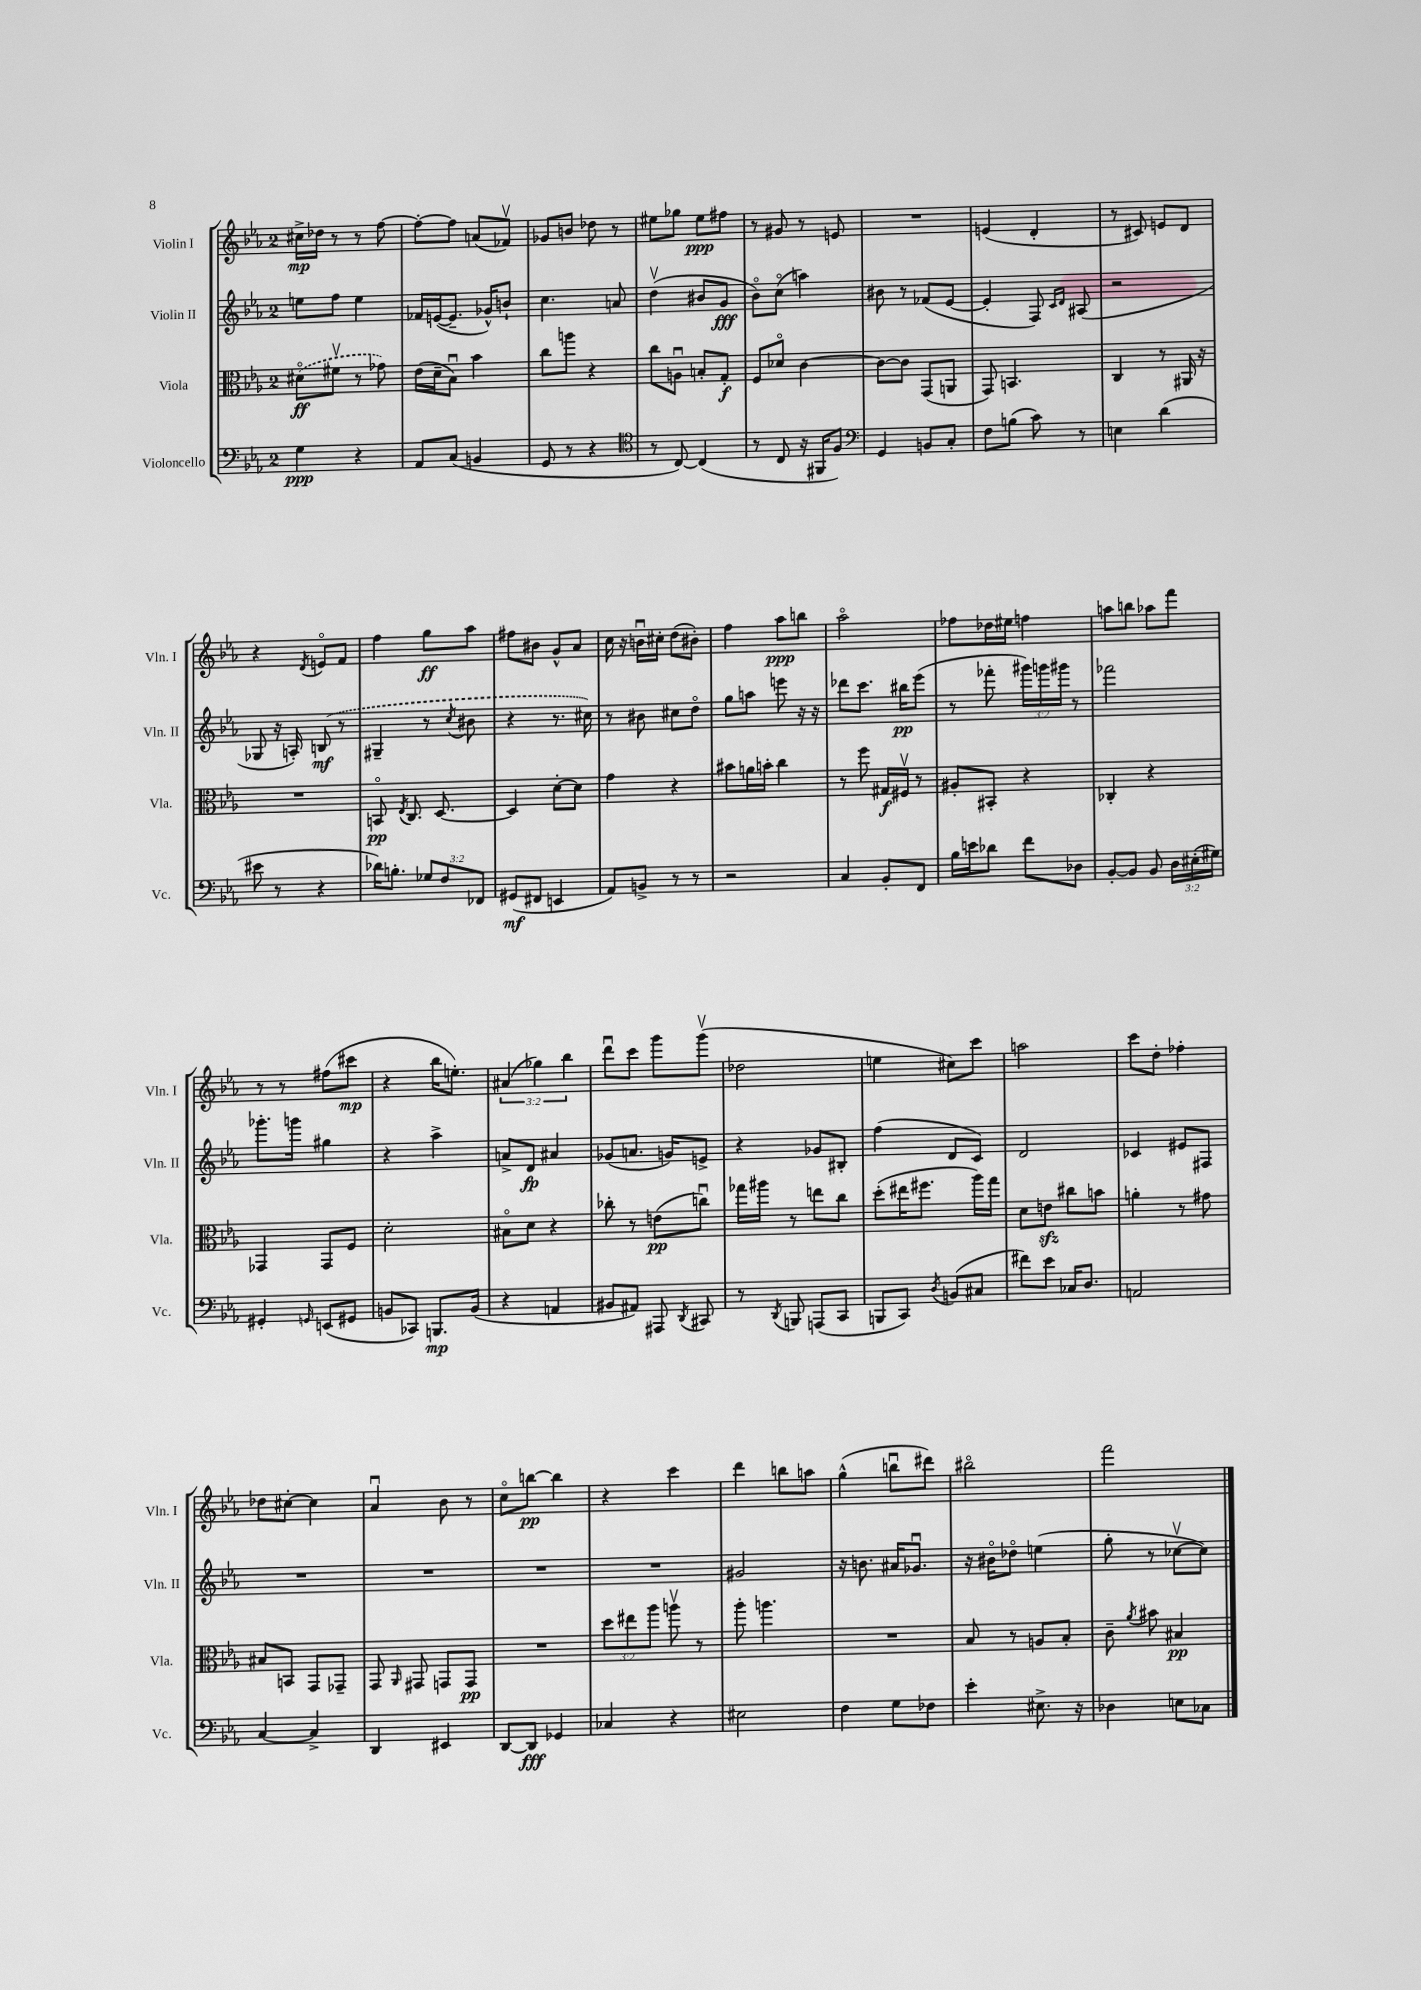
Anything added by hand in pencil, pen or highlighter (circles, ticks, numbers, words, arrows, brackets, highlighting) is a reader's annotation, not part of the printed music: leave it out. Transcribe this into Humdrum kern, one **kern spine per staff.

**kern	**dynam	**kern	**dynam	**kern	**dynam	**kern	**dynam
*part4	*part4	*part3	*part3	*part2	*part2	*part1	*part1
*staff4	*staff4	*staff3	*staff3	*staff2	*staff2	*staff1	*staff1
*I"Violoncello	*	*I"Viola	*	*I"Violin II	*	*I"Violin I	*
*I'Vc.	*	*I'Vla.	*	*I'Vln. II	*	*I'Vln. I	*
*clefF4	*	*clefC3	*	*clefG2	*	*clefG2	*
*k[b-e-a-]	*	*k[b-e-a-]	*	*k[b-e-a-]	*	*k[b-e-a-]	*
*M2/4	*	*M2/4	*	*M2/4	*	*M2/4	*
=1	=1	=1	=1	=1	=1	=1	=1
4G\	ppp	(8d#X\L	ff	8een\L	.	16cc#X^\LL	mp
.	.	.	.	.	.	16dd-X\JJ	.
.	.	8f#Xv\J	.	8ff\J	.	8r	.
4r	.	8r	.	4ee\	.	8r	.
.	.	8g-X\)	.	.	.	[8ff\	.
=2	=2	=2	=2	=2	=2	=2	=2
8AA-/L	.	(16e-\LL	.	16f-X/LL	.	8ff'\L_	.
.	.	16d~\J	.	([16en/J	.	.	.
(8C/J	.	8B-u\J)	.	8.e~/J]	.	8ff\J]	.
4BBn/	.	4b-\	.	.	.	(8an/L	.
.	.	.	.	16g-X^^/KL)	.	.	.
.	.	.	.	8bn`/J	.	8f-Xv/J)	.
=3	=3	=3	=3	=3	=3	=3	=3
8GG/	.	8cc\L	.	4.cc\	.	8g-X/L	.
8r	.	8aan\J	.	.	.	8bn/J	.
4r	.	4r	.	.	.	8dd-X\	.
.	.	.	.	8an/	.	8r	.
=4	=4	=4	=4	=4	=4	=4	=4
*clefC4	*	*	*	*	*	*	*
8r	.	8cc\L	.	(4ddv\	.	8ee#X\L	.
[8C/)	.	8Anu\J	.	.	.	8gg-X\J	.
(4C/]	.	8Bn'/L	.	8b#X/L	.	8ee#\L	ppp
.	.	8G'/J	f	8g/J	fff	8ff#X\J	.
=5	=5	=5	=5	=5	=5	=5	=5
8r	.	8F/L	.	8b-\L)	.	8r	.
8C/	.	8d-X/J	.	(8cc\J	.	8g#X/	.
16r	.	[4c\	.	4aan\)	.	8r	.
16FF#X/KL	.	.	.	.	.	.	.
8F/J)	.	.	.	.	.	8en/	.
=6	=6	=6	=6	=6	=6	=6	=6
*clefF4	*	*	*	*	*	*	*
4GG/	.	8c\L_	.	8b#X\	.	2r	.
.	.	8c\J]	.	8r	.	.	.
8BBn/L	.	(8GG/L	.	(8f-X/L	.	.	.
8C'/J	.	8AAn/J	.	[8e-/J	.	.	.
=7	=7	=7	=7	=7	=7	=7	=7
8F\L	.	8GG/)	.	4e-'/]	.	(4en/	.
(8Bn\J	.	4.BBn/	.	.	.	.	.
8c\)	.	.	.	8F/)	.	4d'/	.
.	.	.	.	16qqc/LL	.	.	.
.	.	.	.	16qqd/JJ	.	.	.
8r	.	.	.	(8A#X/	.	.	.
=8	=8	=8	=8	=8	=8	=8	=8
4En\	.	4C/	.	2r	.	8r	.
.	.	.	.	.	.	8c#X/)	.
(4d\	.	8r	.	.	.	8en/L	.
.	.	16AA#X/	.	.	.	8d/J	.
.	.	16r	.	.	.	.	.
!!LO:LB:g=z
=9	=9	=9	=9	=9	=9	=9	=9
8e#X\	.	2r	.	8G-X/	.	4r	.
8r	.	.	.	16r	.	.	.
.	.	.	.	16An'/)	.	.	.
.	.	.	.	.	.	8qd/	.
4r	.	.	.	(8Bn/	mf	8en/L	.
.	.	.	.	8r	.	8f/J	.
=10	=10	=10	=10	=10	=10	=10	=10
16d-X\KL)	.	8BBn/	pp	4G#X~/	.	4ff\	.
8.Bn'\J	.	.	.	.	.	.	.
.	.	8qE-/	.	.	.	.	.
.	.	8.C/	.	.	.	.	.
12G-X/L	.	.	.	8r	.	8gg\L	ff
.	.	[8.D/	.	.	.	.	.
12F/	.	.	.	.	.	.	.
.	.	.	.	8qcc/	.	.	.
.	.	.	.	8b#X\	.	8aa-\J	.
12FF-X/J	.	.	.	.	.	.	.
=11	=11	=11	=11	=11	=11	=11	=11
(8GG#X/L	mf	4D/]	.	4r	.	8ff#X\L	.
8FF#X/J	.	.	.	.	.	8b#X\J	.
4EEn/	.	[8d'\L	.	8.r	.	8g^^/L	.
.	.	8d\J]	.	.	.	8a-/J	.
.	.	.	.	16cc#X\)	.	.	.
=12	=12	=12	=12	=12	=12	=12	=12
8AA-/L)	.	4g\	.	8r	.	16cc\	.
.	.	.	.	.	.	16r	.
8BBn^/J	.	.	.	8b#X\	.	16bnu\LL	.
.	.	.	.	.	.	16cc#X'\JJ	.
8r	.	4r	.	8cc#X\L	.	(8dd\L	.
8r	.	.	.	8dd\J	.	8b#X'\J)	.
=13	=13	=13	=13	=13	=13	=13	=13
2r	.	8b#X\L	.	8gg\L	.	4ff\	.
.	.	16an\L	.	8aan\J	.	.	.
.	.	16bn'\JJ	.	.	.	.	.
.	.	4cc\	.	8eeen\	.	8aa-\L	ppp
.	.	.	.	16r	.	8bbn\J	.
.	.	.	.	16r	.	.	.
=14	=14	=14	=14	=14	=14	=14	=14
4C/	.	8r	.	8ddd-X\L	.	2aa-\	.
.	.	8ff\	.	8.ccc\J	.	.	.
8BB-'/L	.	16G#X/LL	f	.	.	.	.
.	.	16F#Xv/JJ	.	16bb#X\KL	pp	.	.
8FF/J	.	8r	.	(8eee-\J	.	.	.
=15	=15	=15	=15	=15	=15	=15	=15
16B-\LL	.	8A#X'/L	.	8r	.	8ff-X\L	.
16en\J	.	.	.	.	.	.	.
8d-X\J	.	8BB#X'/J	.	8fff-X'\	.	16dd-X\L	.
.	.	.	.	.	.	16ee#X\JJ	.
8f\L	.	4r	.	24ggg#X\LL)	.	4ffn\	.
.	.	.	.	24gggn\	.	.	.
.	.	.	.	24ggg#X\JJ	.	.	.
8D-X\J	.	.	.	8r	.	.	.
=16	=16	=16	=16	=16	=16	=16	=16
[8BB-'/L	.	4C-X'/	.	2fff-X\	.	8aan\L	.
8BB-/J]	.	.	.	.	.	8bbn\J	.
8BB-/	.	4r	.	.	.	8aa-X\L	.
24D\LL	.	.	.	.	.	8fff\J	.
(24E#X'\	.	.	.	.	.	.	.
24G#X\JJ)	.	.	.	.	.	.	.
!!LO:LB:g=z
=17	=17	=17	=17	=17	=17	=17	=17
4GG#X'/	.	4GG-X/	.	8.ggg-X'\L	.	8r	.
.	.	.	.	.	.	8r	.
.	.	.	.	16gggn\Jk	.	.	.
16qqGGn/	.	.	.	.	.	.	.
(8EEn/L	.	8GG-/L	.	4gg#X\	.	(8ff#X\L	.
8GG#X/J	.	8F/J	.	.	.	8ccc#X\J	mp
=18	=18	=18	=18	=18	=18	=18	=18
8BBn/L	.	2d'\	.	4r	.	4r	.
8CC-X/J)	.	.	.	.	.	.	.
8.BBBn/L	mp	.	.	4aa-^\	.	16bb-\KL	.
.	.	.	.	.	.	8.een'\J)	.
(16BB/Jk	.	.	.	.	.	.	.
=19	=19	=19	=19	=19	=19	=19	=19
4r	.	8B#X\L	.	8an^/L	.	(6a#X/	.
.	.	8d\J	.	8d/J	fp	.	.
.	.	.	.	.	.	6gg-X\)	.
4AAn/	.	4r	.	4a#X/	.	.	.
.	.	.	.	.	.	6bb-\	.
=20	=20	=20	=20	=20	=20	=20	=20
8BB#X/L	.	8cc-X'\	.	(8g-X/L	.	8dddu\L	.
8AA#X/J)	.	8r	.	8.an/J	.	8ccc\J	.
8AAA#X/	.	(8en\L	pp	.	.	8ggg\L	.
.	.	.	.	16gn/KL)	.	.	.
8qDD/	.	.	.	.	.	.	.
8CC#X/	.	8ccnu\J)	.	8en^/J	.	(8gggv\J	.
=21	=21	=21	=21	=21	=21	=21	=21
8r	.	16gg-X\LL	.	4r	.	2dd-X\	.
.	.	16aa#X\JJ	.	.	.	.	.
8qDD/	.	.	.	.	.	.	.
8BBBn/	.	8r	.	.	.	.	.
(8AAAn/L	.	8een\L	.	8g-X/L	.	.	.
8CC/J	.	8cc\J	.	8B#X'/J	.	.	.
=22	=22	=22	=22	=22	=22	=22	=22
8BBBn/L	.	(8dd'\L	.	(4ff\	.	4een\	.
8CC/J)	.	16ee#X\K	.	.	.	.	.
.	.	8.ff#X\J	.	.	.	.	.
8qD/	.	.	.	.	.	.	.
(8BBn/L	.	.	.	8d/L	.	8cc#X\L)	.
8C#X/J	.	16aa-\LL)	.	8c/J)	.	8ccc\J	.
.	.	16gg\JJ	.	.	.	.	.
=23	=23	=23	=23	=23	=23	=23	=23
8f#X\L)	.	8d\L	.	2d/	.	2aan\	.
8e-\J	.	8enzz\J	.	.	.	.	.
16C-X/KL	.	8cc#X\L	.	.	.	.	.
8.D/J	.	.	.	.	.	.	.
.	.	8bn\J	.	.	.	.	.
=24	=24	=24	=24	=24	=24	=24	=24
2AAn/	.	4an'\	.	4c-X/	.	8ccc\L	.
.	.	.	.	.	.	8dd'\J	.
.	.	8r	.	8e#X/L	.	4ff-X'\	.
.	.	8g#X\	.	8F#X/J	.	.	.
!!LO:LB:g=z
=25	=25	=25	=25	=25	=25	=25	=25
[4C/	.	8B#X/L	.	2r	.	8dd-X\L	.
.	.	8BBn/J	.	.	.	[8cc#X'\J	.
4C^/]	.	8GG/L	.	.	.	4cc#\]	.
.	.	8GG-X~/J	.	.	.	.	.
=26	=26	=26	=26	=26	=26	=26	=26
4DD/	.	8GG/	.	2r	.	4a-u/	.
.	.	16qqAA-/	.	.	.	.	.
.	.	8GG#X/	.	.	.	.	.
4EE#X/	.	8GGn/L	.	.	.	8b-\	.
.	.	8GG/J	pp	.	.	8r	.
=27	=27	=27	=27	=27	=27	=27	=27
[8DD/L	.	2r	.	2r	.	8cc\L	.
8DD/J]	fff	.	.	.	.	[8bbn\J	pp
4GG-X/	.	.	.	.	.	4bb\]	.
=28	=28	=28	=28	=28	=28	=28	=28
4C-X/	.	12dd\L	.	2r	.	4r	.
.	.	12ee#X\	.	.	.	.	.
.	.	12aa-\J	.	.	.	.	.
4r	.	8aanv\	.	.	.	4ccc\	.
.	.	8r	.	.	.	.	.
=29	=29	=29	=29	=29	=29	=29	=29
2E#X\	.	8aa-'\	.	2g#X/	.	4ddd\	.
.	.	4.aan\	.	.	.	.	.
.	.	.	.	.	.	8bbn\L	.
.	.	.	.	.	.	8aan\J	.
=30	=30	=30	=30	=30	=30	=30	=30
4F\	.	2r	.	16r	.	(4gg^^\	.
.	.	.	.	8.bn\	.	.	.
8G\L	.	.	.	16a#X/KL	.	8bbnu\L	.
.	.	.	.	8.g-Xu/J	.	.	.
8F-X\J	.	.	.	.	.	8ddd#X\J)	.
=31	=31	=31	=31	=31	=31	=31	=31
4e-'\	.	8B-/	.	16r	.	2bb#X\	.
.	.	.	.	16b#X\KL	.	.	.
.	.	8r	.	8dd-X\J	.	.	.
8.E#X^\	.	8An/L	.	(4een\	.	.	.
.	.	8B-'/J	.	.	.	.	.
16r	.	.	.	.	.	.	.
=32	=32	=32	=32	=32	=32	=32	=32
4D-X\	.	8c~\	.	8gg'\	.	2fff\	.
.	.	8qa-/	.	.	.	.	.
.	.	8b#X\	.	8r	.	.	.
8En\L	.	4B#X/	pp	[8cc-Xv\L	.	.	.
8C-X\J	.	.	.	8cc-\J])	.	.	.
==	==	==	==	==	==	==	==
*-	*-	*-	*-	*-	*-	*-	*-
